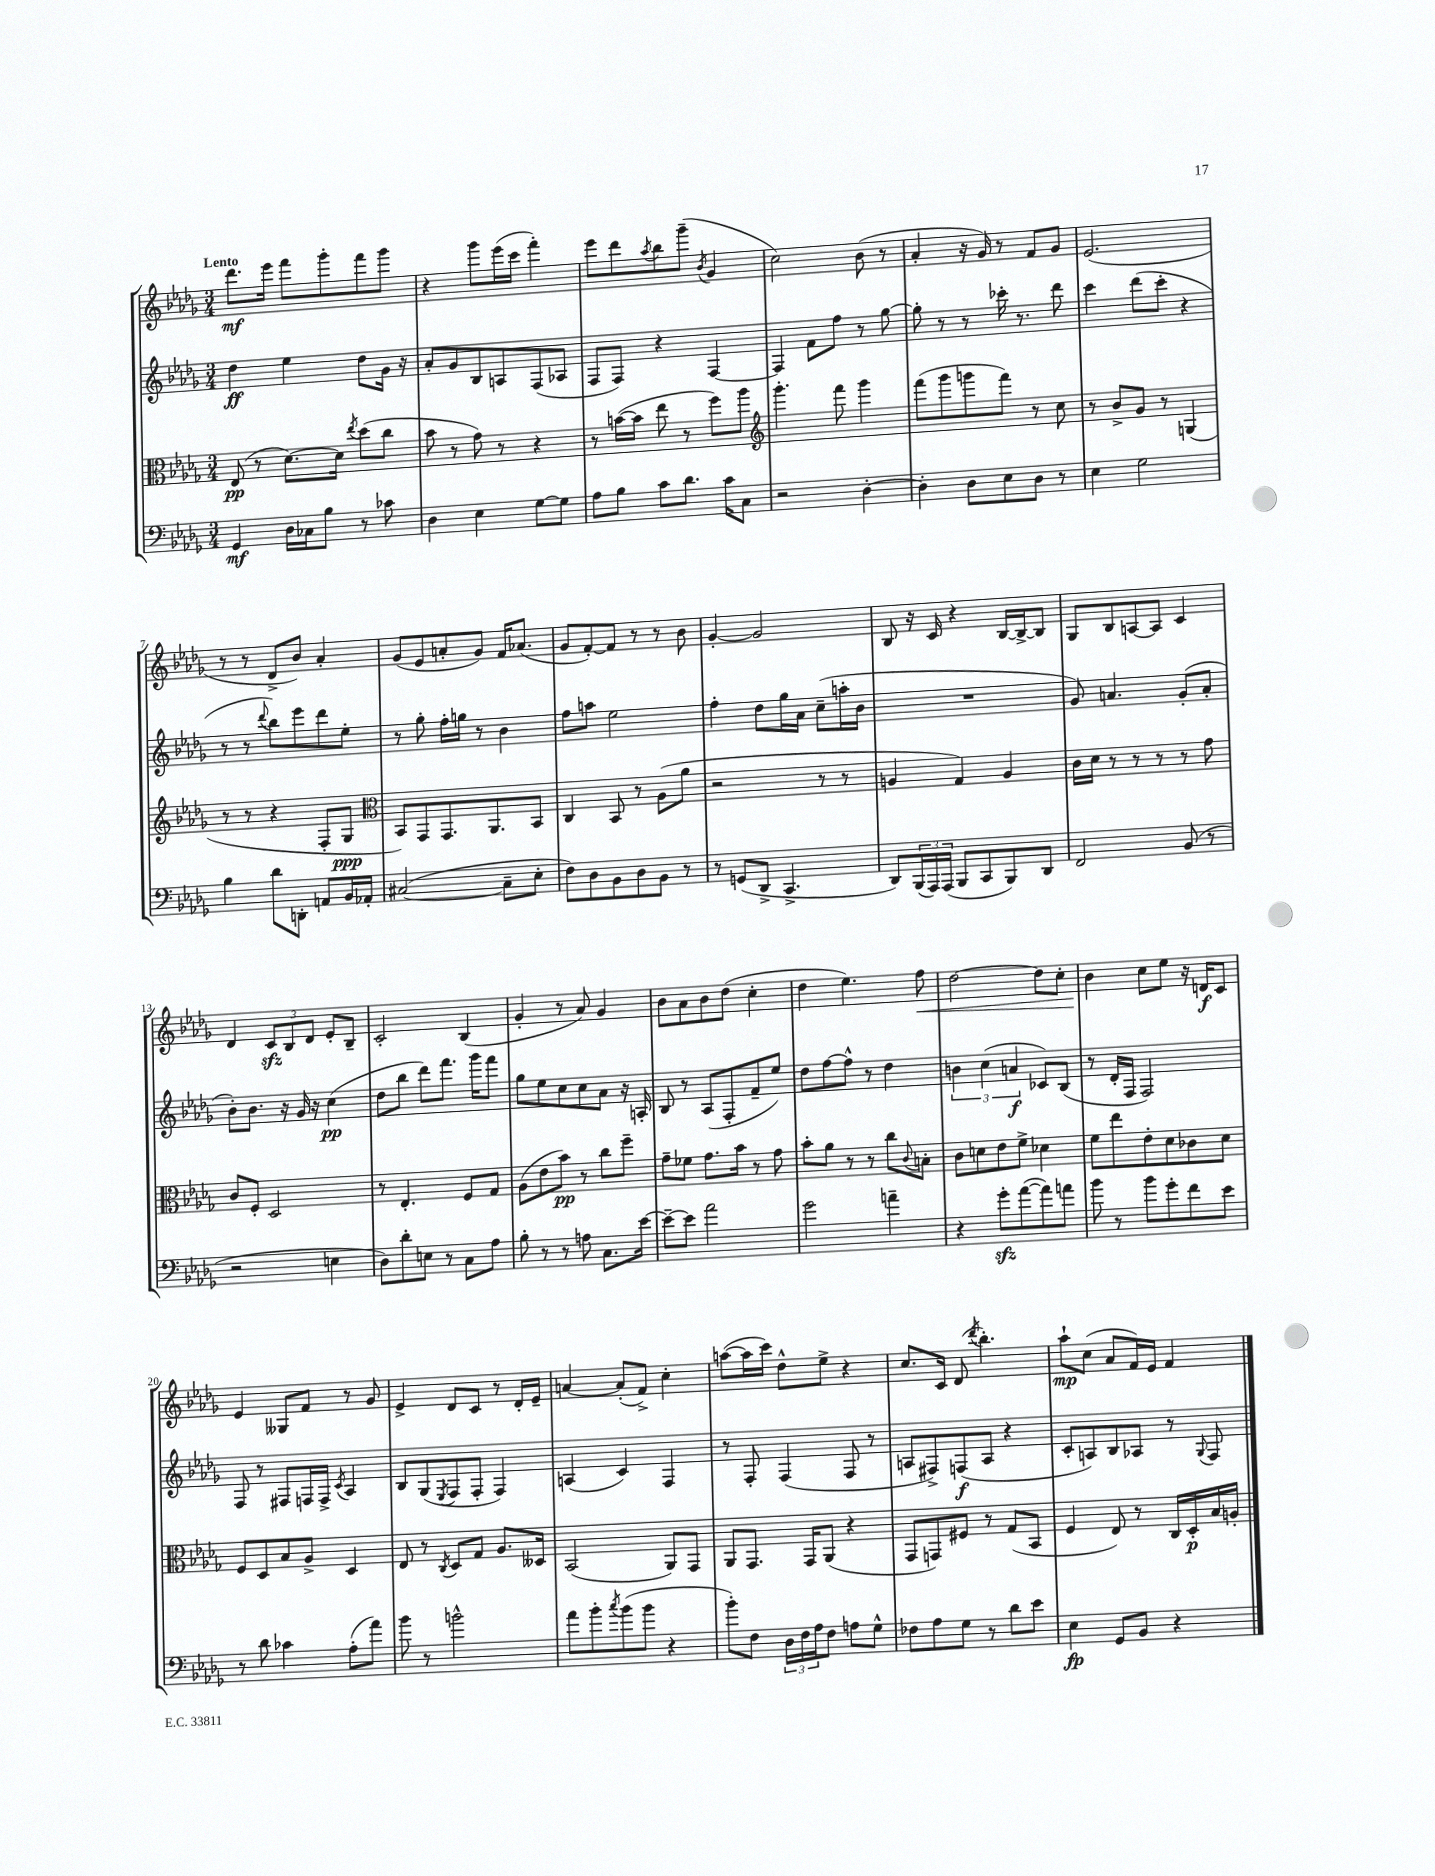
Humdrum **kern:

**kern	**kern	**kern	**kern
*staff4	*staff3	*staff2	*staff1
*clefF4	*clefC3	*clefG2	*clefG2
*k[b-e-a-d-g-]	*k[b-e-a-d-g-]	*k[b-e-a-d-g-]	*k[b-e-a-d-g-]
*M3/4	*M3/4	*M3/4	*M3/4
4GG-/	(8E-/	4dd-\	8.ddd-\L
.	8r	.	.
.	.	.	16eee-\Jk
16D-\LL	[8.d-\L)	4ee-\	8fff\L
16C-\J	.	.	.
8B-\J	.	.	8ggg-'\
.	16d-\]Jk	.	.
.	8qee-/	.	.
8r	(8dd-\L	8dd-\L	8fff\
8c-\	8cc\J	16g-\Jk	8ggg-\J
.	.	16r	.
=	=	=	=
4D-\	8b-\	8a-'/L	4r
.	8r	8g-/	.
4E-\	8g-\)	8B-/	8ggg-\L
.	8r	8A/	(16eee-\L
.	.	.	16ccc\JJ
[8G-\L	4r	(8F/	4fff'\)
8G-\]J	.	8A-/J	.
=	=	=	=
8A-\L	8r	8F/L	8eee-\L
8B-\J	([16b\LL	8F/J)	8ddd-\
.	16b\]JJ	.	.
.	.	.	8qaa-/
8c\L	8ee-\	4r	8bb-\
8.d-\J	8r	.	(8ggg-~\J
.	.	.	8qb-/
.	8ff\L)	[4F/	4g-/
16c\LK	.	.	.
8C\J	8aa-\J	.	.
=	=	=	=
*	*clefG2	*	*
2r	4.ggg-'\	4F/]	2cc\)
.	.	8f\L	.
.	8fff\	8ff\J	.
[4D-'\	4ggg-\	8r	(8b-\
.	.	[8gg-\	8r
=	=	=	=
4D-'\]	(8fff\L	8gg-'\]	4a-'/
.	8ggg-\	8r	.
8D-\L	8ggg\	8r	16r
.	.	.	16g-/)
8E-\	8fff\J)	16ccc-'\	8r
.	.	8.r	.
8D-\J	8r	.	8f/L
8r	8cc\	8ddd-\	8g-/J
=	=	=	=
4E-\	8r	4ccc\	(2.e-/
.	8b-^/L	.	.
2G-\	8g-/J	(8ddd-\L	.
.	8r	8ccc'\J	.
.	(4G/	4r	.
=	=	=	=
4B-\	8r	8r	8r
.	8r	8r	8r
.	.	8qqddd-/	.
8d-\L	4r	8bb-\L)	8d-^/L
8DD'\J	.	8eee-\	8b-/J)
8AA/L	8F'/L	8ddd-\	4a-'/
16BB-/L	8G-/J	8ee-'\J	.
16AA-'/JJ	.	.	.
=	=	=	=
*	*clefC3	*	*
([2C#/	8BB-/L)	8r	(8g-/L
.	8GG-/	8gg-'\	8e-/
.	8.GG-/	16ff'\LL	8a'/
.	.	16gg\JJ	.
.	.	8r	8g-/J)
.	8.AA-/	.	.
8C#~\]L	.	4b-\	16f/LK
.	.	.	(8.a-/J
8E-'\J	8BB-/J	.	.
=	=	=	=
8F\L)	4C/	8ff\L	8g-/L
8D-\	.	8aa\J	[8f'/)
8BB-\	8BB-/	2ee-\	8f/]J
8D-\	8r	.	8r
8BB-\J	(8A-\L	.	8r
8r	8a-\J	.	8b-\
=	=	=	=
8r	2r	4ff'\	[4g-'/
(8GG/L	.	.	.
8DD-^/J	.	8dd-\L	2g-/]
4.CC^/	.	16gg-\L	.
.	.	16a-\JJ	.
.	8r	(8cc~\L	.
.	8r	16aa'\L	.
.	.	16b-\JJ	.
=	=	=	=
8DD-/L)	4A/	2.r	8B-/
(24BBB-/L	.	.	16r
24AAA-/)	.	.	.
.	.	.	16c/
(24AAA-/JJ	.	.	.
8BBB-/L	4G-/)	.	4r
8CC/	.	.	.
8BBB-/)	4A/	.	[16B-/LL
.	.	.	16B-^/_J
8DD-/J	.	.	8B-/]J
=	=	=	=
2FF/	16c\LL	8g-/)	8G-/L
.	16d-\JJ	.	.
.	8r	4.a/	8B-/
.	8r	.	[8A/
.	8r	.	8A/]J
(8BB-/	8r	(8g-'/L	4c/
8r	8g-\	8a'/J	.
=	=	=	=
2r	8c/L	8b-'\L)	4d-/
.	8F'/J	8.b-\J	.
.	2D-/	.	12c/L
.	.	16r	.
.	.	.	12B-/
.	.	16g-/	.
.	.	.	12d-/J
.	.	16r	.
4E\	.	(4cc\	8e-'/L
.	.	.	8B-~/J
=	=	=	=
8D-\L)	8r	8dd-\L	2c'/
8d-'\	4.E-'/	8bb-\J	.
8E\J	.	8ddd-\L)	.
8r	.	8.fff\J	.
8C\L	8F/L	.	(4B-/
.	.	16ggg-\LK	.
8A-\J	8G-/J	8fff\J	.
=	=	=	=
8B-'\	(8A-\L	8gg-\L	4g-'/
8r	8e-\	8ee-\	.
8r	8b-\J)	8cc\	8r
8A\	8r	8cc\	8a-/)
8.C\L	8cc\L	8a-\J	4g-/
.	8ff~\J	16r	.
[16e-\Jk	.	16A'/	.
=	=	=	=
8e-~\_L	8g-~\L	8B-/	8b-\L
8e-\]J	8f-\J	8r	8a-\
2a-\	8.g-\L	(8A-/L	8b-\
.	.	8F'/	(8dd-\J
.	16b-\Jk	.	.
.	8r	8f~/	4cc'\
.	8g-\	8ee-/J)	.
=	=	=	=
2g-\	8b-'\L	8dd-\L	4dd-\
.	8a-\J	[8ff\	.
.	8r	8ff^^\]J	4.ee-\)
.	8r	8r	.
4a~\	8cc\L	4dd-\	.
.	8qqc/	.	.
.	8B'\J	.	8ff\
=	=	=	=
4r	8c\L	6b\	[2dd-\
.	8d\	.	.
.	.	(6cc\	.
8g-'\L	8e-\	.	.
.	.	6a/	.
([8a-\	8f^\J	.	.
8a-\])	4d-\	8c-/L)	8dd-\]L
8a\J	.	(8B-/J	8cc'\J
=	=	=	=
8b-\	8f\L	8r	4b-\
8r	8ee-\	16d-'/LL	.
.	.	16F/JJ	.
8b-\L	8e-'\	2F/)	8cc\L
8g-'\	8d-\	.	8ee-\J
8f\	8c-\	.	16r
.	.	.	16d/LK
8e-\J	8d-\J	.	8c/J
=	=	=	=
8r	8F/L	8F/	4e-/
8d-\	8D-/	8r	.
4c-\	8B-/	8F#/L	8G--/L
.	8A-^/J	16F/L	8f/J
.	.	16F^/JJ	.
.	.	8qc/	.
(8A-'\L	4D-/	4A-/	8r
8a-\J)	.	.	8g-/
=	=	=	=
8b-\	8E-/	8B-/L	4e-^/
8r	8r	(8G-/	.
.	8qC/	8qE-/	.
2b^^\	8D-/L	8F/	8d-/L
.	8G-/J	8F'/J	8c/J
.	8.A-/L	4F/)	8r
.	.	.	16d-'/LL
.	16D--/Jk	.	16e-~/JJ
=	=	=	=
8a-\L	(2BB-/	(4A/	[4a/
8b-'\	.	.	.
8qcc/	.	.	.
(8b-\	.	4c/)	(8a'/]L
8b-\J	.	.	8f^/J)
4r	8AA-/L)	4F/	4cc'\
.	8GG-/J	.	.
=	=	=	=
8b-'\L)	8AA-/L	8r	([8aa\L
8F\J	8.GG-/J	8F'/	16aa\]L
.	.	.	16ccc\JJ)
24D-\LL	.	(4F/	8dd-^^\L
24F\	.	.	.
.	16GG-/LK	.	.
24A-\J	.	.	.
8F\J	(8AA-/J	.	8ee-^\J
8A\L	4r	8F/	4r
8G-^^\J	.	8r	.
=	=	=	=
8F-\L	8GG-/L	8A/L	8.cc/L
8A-\	8GG/)	8F#^/)	.
.	.	.	16c/Jk
8G-\J	8F#/J	(8F/	(8d-/
.	.	.	8qddd-/
8r	8r	8A/J	4.bb-'\)
8d-\L	(8G-/L	4r	.
8e-\J	8BB-/J	.	.
=	=	=	=
4E-\	4F/	8c'/L	8aa-`\L
.	.	8A/)	(8cc\J
8GG-/L	8E-/)	8B-/	8a-/L
8BB-/J	8r	8A-/J	16f/L)
.	.	.	16e-/JJ
4r	16C/LL	8r	4f/
.	16D-'/	.	.
.	.	8qqG-/	.
.	16B-/	8F/	.
.	16A'/JJ	.	.
==	==	==	==
*-	*-	*-	*-
